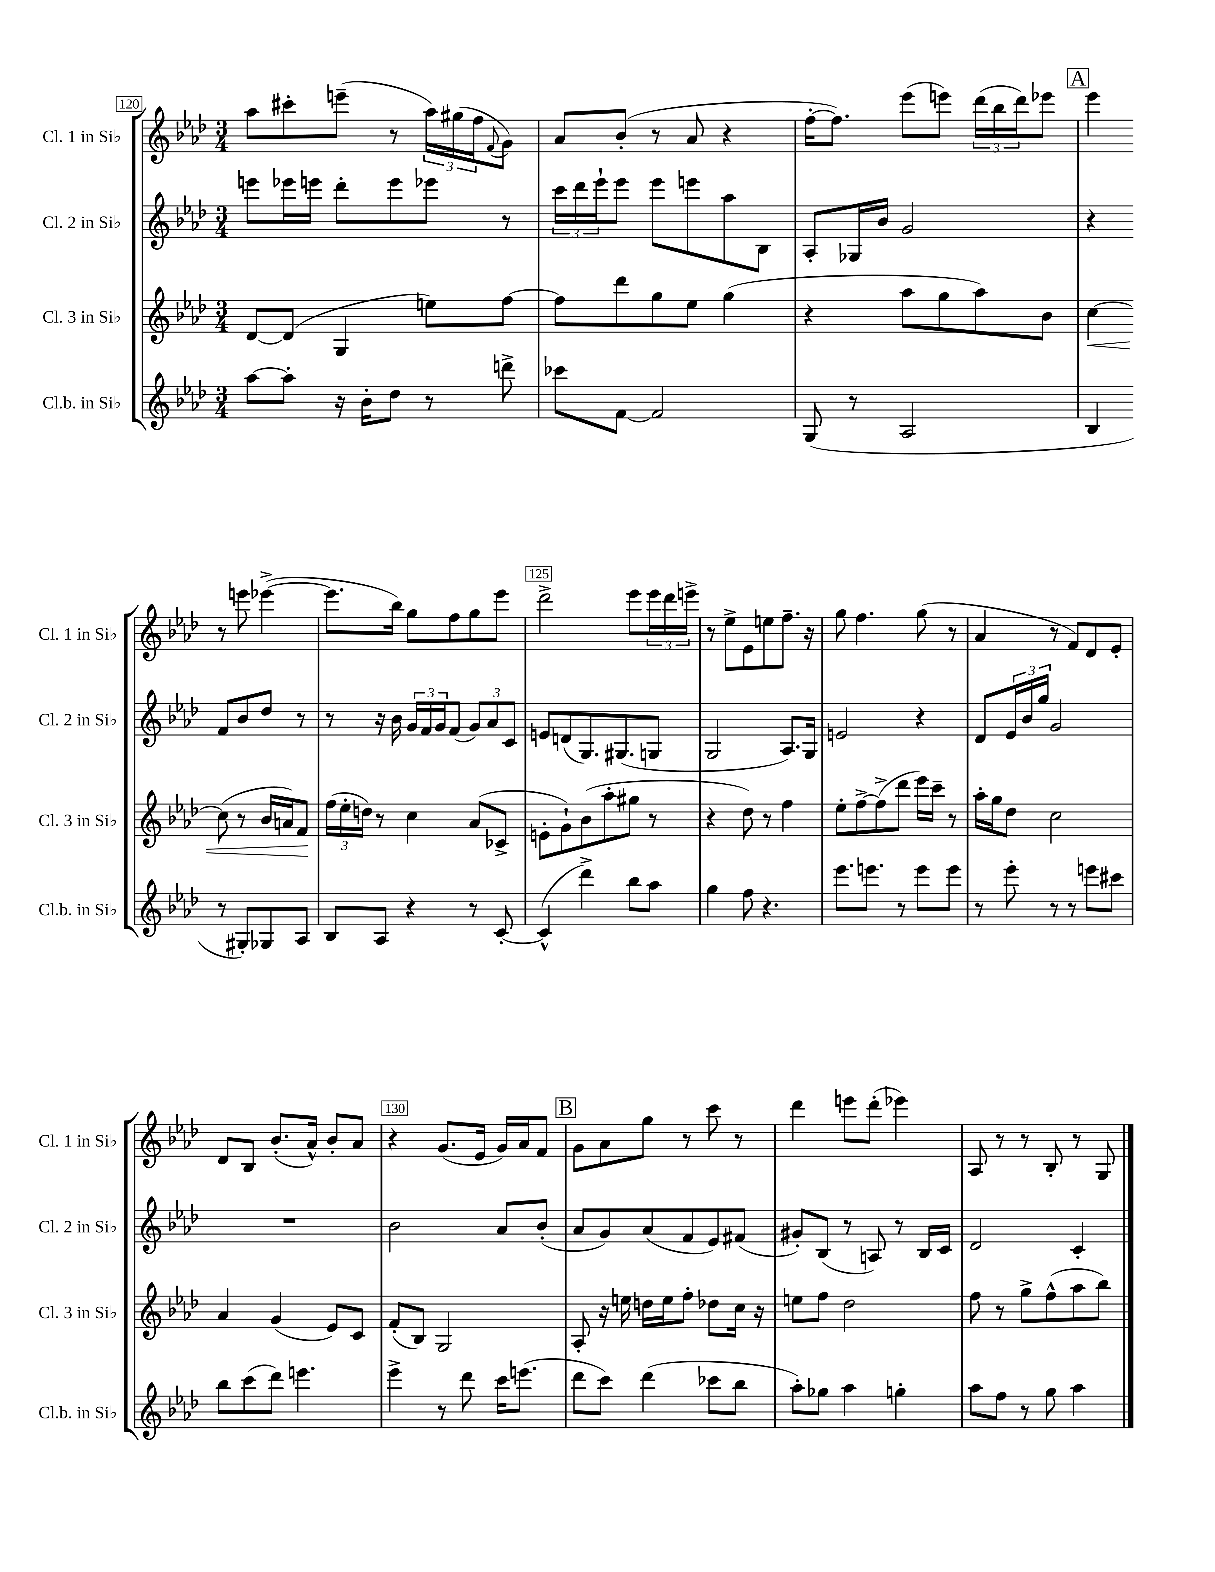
<<
\new StaffGroup <<
\new Staff = "s0" \with { instrumentName = "Cl. 1 in Sib" shortInstrumentName = "Cl. 1 in Sib" } {
    \clef treble \key aes \major \numericTimeSignature \time 3/4
    aes''8 cis'''8-. e'''8--( r8 \tuplet 3/2 { aes''16) gis''16( f''16 } \appoggiatura { f'8 } g'8) |
    aes'8 bes'8-.( r8 aes'8 r4 |
    f''16~-. f''8.) ees'''8( e'''8) \tuplet 3/2 { des'''16( bes''16 des'''16) } ees'''8 |
    \mark \markup { \box "A" } ees'''4 r8 e'''8 ees'''4~->( |
    ees'''8. bes''16) g''8 f''8 g''8 ees'''8 |
    des'''2-> ees'''8 \tuplet 3/2 { ees'''16 des'''16 e'''16-> } |
    r8 ees''8-> ees'8 e''8 f''8.-- r16 |
    g''8 f''4. g''8( r8 |
    aes'4 r8 f'8) des'8 ees'8-. |
    des'8 bes8 bes'8.-.( aes'16-^) bes'8-. aes'8 |
    r4 g'8.( ees'16 g'16) aes'16 f'8 |
    \mark \markup { \box "B" } g'8 aes'8 g''8 r8 c'''8 r8 |
    des'''4 e'''8 des'''8-.( ees'''4) |
    aes8 r8 r8 bes8-. r8 g8 \bar "|." |
}
\new Staff = "s1" \with { instrumentName = "Cl. 2 in Sib" shortInstrumentName = "Cl. 2 in Sib" } {
    \clef treble \key aes \major \numericTimeSignature \time 3/4
    e'''8 ees'''16 e'''16 des'''8-. e'''8 ees'''8 r8 |
    \tuplet 3/2 { c'''16 des'''16 ees'''16-! } ees'''8 ees'''8 e'''8 aes''8 bes8 |
    aes8-. ges16 bes'16 g'2 |
    \mark \markup { \box "A" } r4 f'8 bes'8 des''8 r8 |
    r8 r16 bes'16 \tuplet 3/2 { g'16 f'16 g'16 } f'8( \tuplet 3/2 { g'8) aes'8 c'8 } |
    e'8 d'8( g8.) gis8.( g8 |
    g2 aes8.) g16 |
    e'2 r4 |
    des'8 \tuplet 3/2 { ees'16 bes'16 g''16 } g'2 |
    R2. |
    bes'2 aes'8 bes'8-.( |
    \mark \markup { \box "B" } aes'8 g'8) aes'8( f'8 ees'8) fis'8( |
    gis'8-.) bes8( r8 a8) r8 bes16 c'16 |
    des'2 c'4-. \bar "|." |
}
\new Staff = "s2" \with { instrumentName = "Cl. 3 in Sib" shortInstrumentName = "Cl. 3 in Sib" } {
    \clef treble \key aes \major \numericTimeSignature \time 3/4
    des'8~ des'8( g4 e''8) f''8~ |
    f''8 des'''8 g''8 ees''8 g''4( |
    r4 aes''8 g''8 aes''8) bes'8 |
    \mark \markup { \box "A" } c''4~\< c''8( r8 bes'16 a'16) f'8\! |
    \tuplet 3/2 { f''16( ees''16-. d''16) } r8 c''4 aes'8( ces'8-> |
    e'8-. g'8-!) bes'8( aes''8-. gis''8 r8 |
    r4 des''8) r8 f''4 |
    ees''8-. f''8~-> f''8->( des'''8 ees'''16) c'''16-- r8 |
    aes''16-. g''16 des''8 c''2 |
    aes'4 g'4( ees'8) c'8 |
    f'8-.( bes8) g2 |
    \mark \markup { \box "B" } aes8-. r16 e''16 d''16 e''16 f''8-. des''8 c''16 r16 |
    e''8 f''8 des''2 |
    f''8 r8 g''8-> f''8-^( aes''8 bes''8) \bar "|." |
}
\new Staff = "s3" \with { instrumentName = "Cl.b. in Sib" shortInstrumentName = "Cl.b. in Sib" } {
    \clef treble \key aes \major \numericTimeSignature \time 3/4
    aes''8~ aes''8-. r16 bes'16-. des''8 r8 d'''8-> |
    ces'''8 f'8~ f'2 |
    g8( r8 aes2 |
    \mark \markup { \box "A" } bes4 r8 gis8-.) ges8 aes8 |
    bes8 aes8 r4 r8 c'8~-. |
    c'4-^( des'''4->) bes''8 aes''8 |
    g''4 f''8 r4. |
    ees'''8. e'''8. r8 e'''8 e'''8 |
    r8 ees'''8-. r8 r8 e'''8 cis'''8 |
    bes''8 c'''8( des'''8) e'''4. |
    ees'''4-> r8 des'''8 c'''16 e'''8.( |
    \mark \markup { \box "B" } des'''8 c'''8) des'''4( ces'''8 bes''8 |
    aes''8-.) ges''8 aes''4 g''4-. |
    aes''8 f''8 r8 g''8 aes''4 \bar "|." |
}
>>
>>
\layout { \context { \Score currentBarNumber = #120 \override BarNumber.break-visibility = ##(#f #t #t) barNumberVisibility = #(every-nth-bar-number-visible 5) \override BarNumber.stencil = #(make-stencil-boxer 0.1 0.3 ly:text-interface::print) } }
